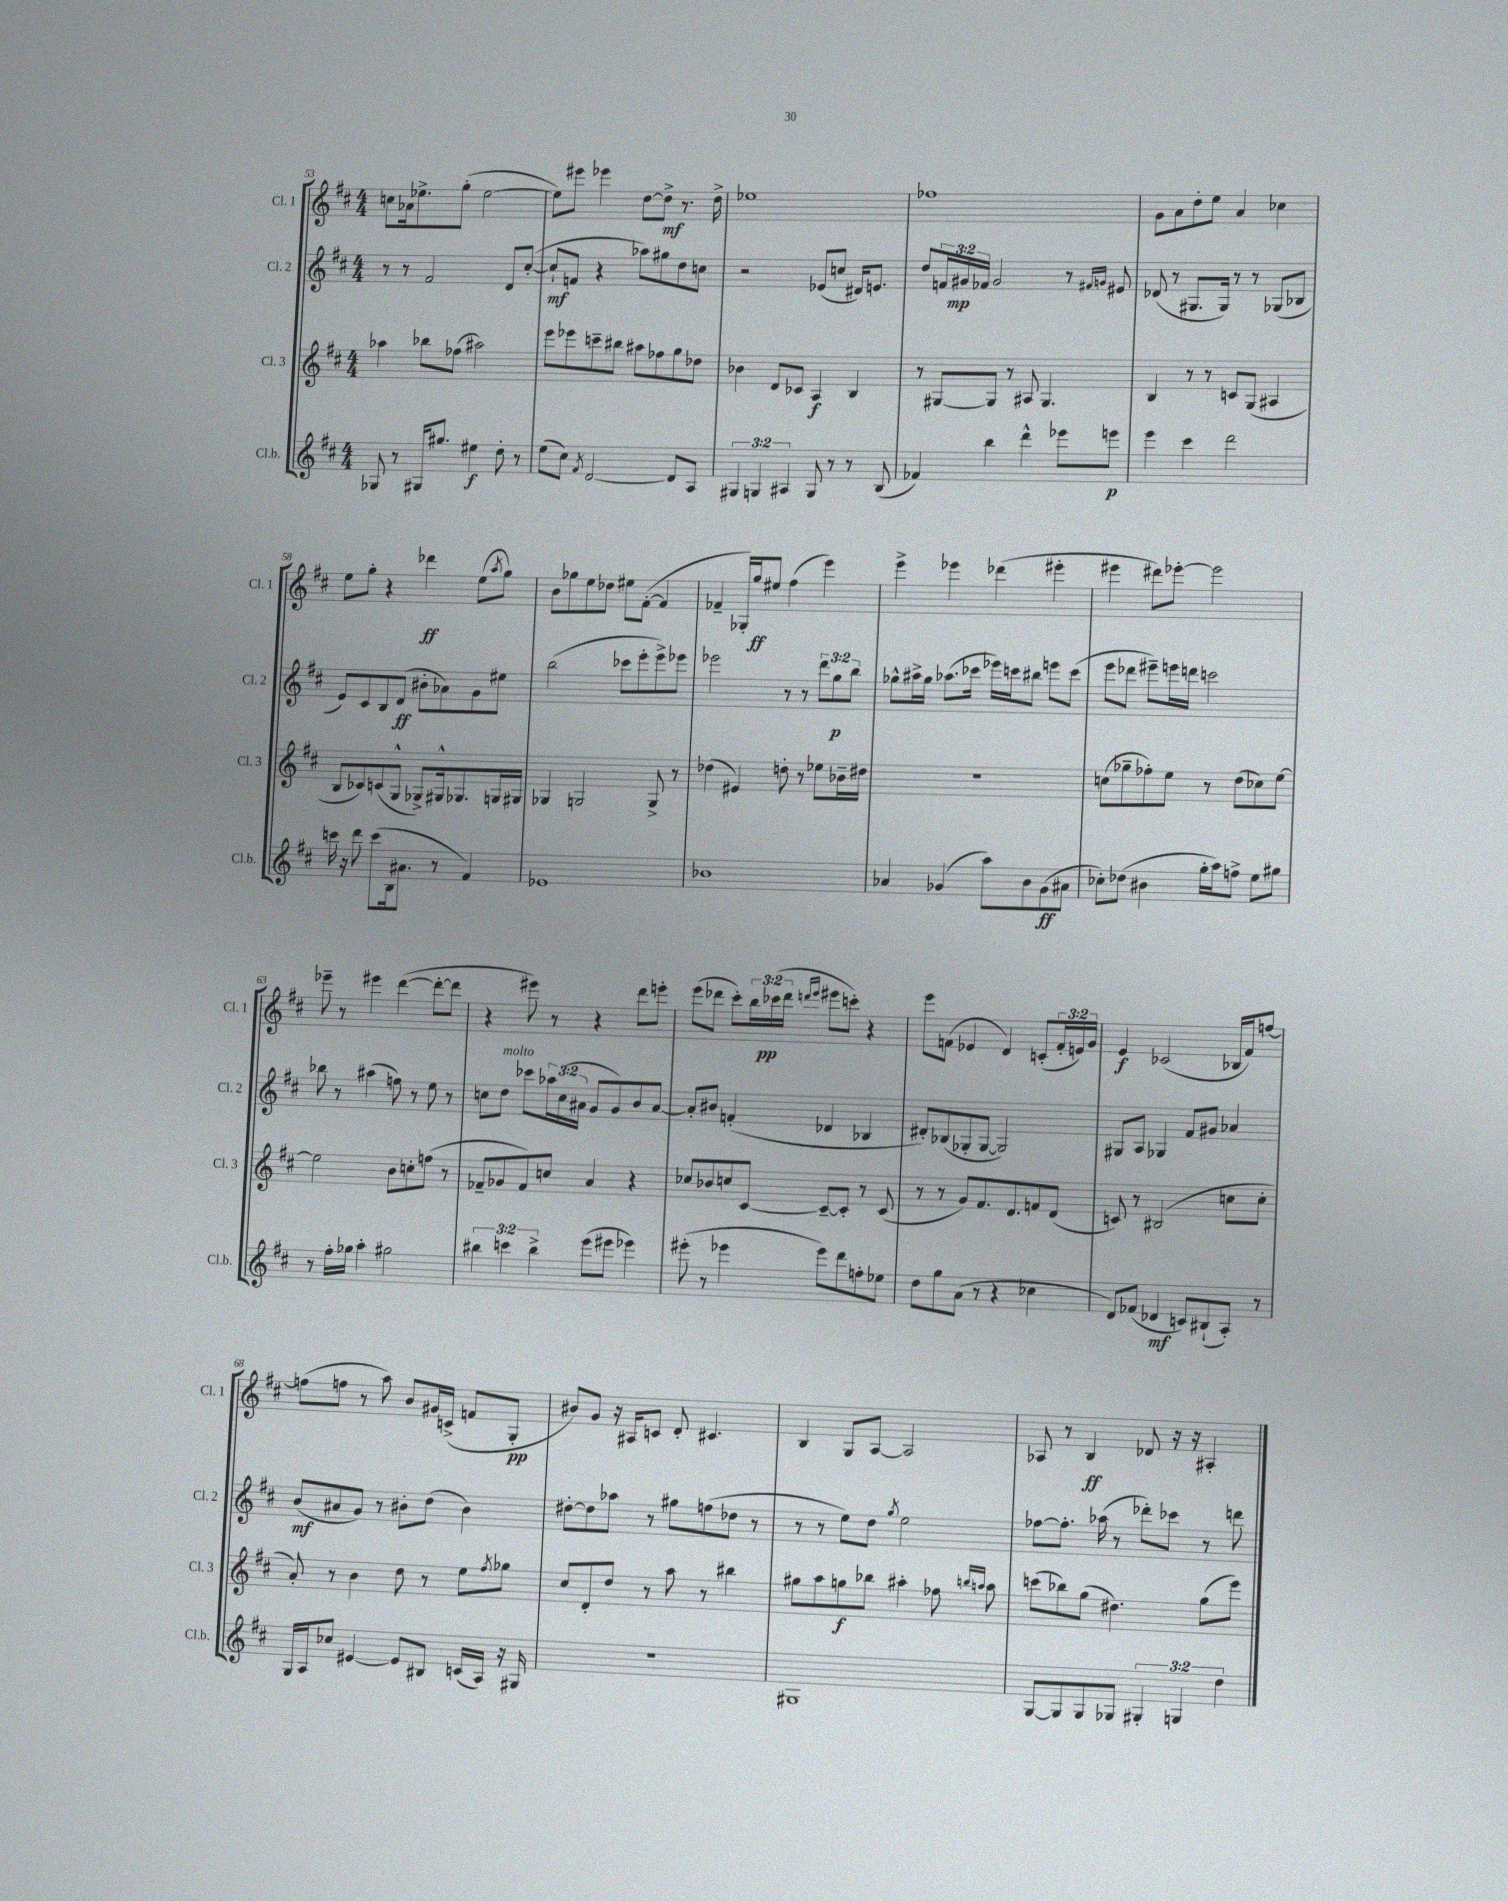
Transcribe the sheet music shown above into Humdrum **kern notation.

**kern	**kern	**kern	**kern
*staff4	*staff3	*staff2	*staff1
*clefG2	*clefG2	*clefG2	*clefG2
*k[f#c#]	*k[f#c#]	*k[f#c#]	*k[f#c#]
*M4/4	*M4/4	*M4/4	*M4/4
8G-	4aa-	8r	8cc
8r	.	8r	16a-
.	.	.	8.ee-^
16G#	8bb-	2f#	.
8.gg#	.	.	.
.	(8ff-	.	(8gg'
4ee#	2aa#)	.	[2ee-
8dd'	.	8d	.
8r	.	([8cc#'	.
=	=	=	=
(8ee	8eee	8cc#`]	8ee-])
8cc#)	8eee-	8f	8eee#
8qf#	.	.	.
[2d	8ccc~	4r	4eee-
.	8bb#	.	.
.	8aa#	8aa-)	[8dd
.	8ff-	8gg#	8dd^]
8d]	8gg	8dd	8.r
8A	8dd-	8cc	.
.	.	.	16dd^
=	=	=	=
6G#	4b-	2r	1ee-
6G	.	.	.
.	8d	.	.
6A#	.	.	.
.	8c-	.	.
8G	4A	(8e-	.
8r	.	8cc	.
8r	4B	16d#)	.
.	.	8.e	.
(8B	.	.	.
=	=	=	=
4f-)	8r	8dd	1ff-
.	[8G#	24f	.
.	.	24g#	.
.	.	24f-	.
4bb	8G#]	2g#	.
.	8r	.	.
4ddd^^	8A#	.	.
.	4.G#	.	.
8eee-	.	8r	.
.	.	16qqf#	.
.	.	16qqg	.
8eee	.	8e#	.
=	=	=	=
4eee	4B	(8d-	8g
.	.	8r	8a
4ccc#	8r	8.G#	8dd'
.	8r	.	8ee
.	.	16G#)	.
2ddd	8c	8r	4a
.	(8G	8r	.
.	4A#	(8G-	4cc-
.	.	8B-	.
=	=	=	=
16ccc	8B	8e)	8ee
16r	.	.	.
8ddd	8c-)	8c#	8gg'
(8ccc	(8c	8B	4r
16B	8G^^	(8d	.
8.a#	.	.	.
.	8G-^)	8b#'	4ddd-
8r	16G#^^	8a-)	.
.	8.G-	.	.
4f#)	.	8g	(8ee
.	.	.	8qaa
.	16G	8ee#	8gg)
.	16G#	.	.
=	=	=	=
1e-	4G-	(2bb	8b
.	.	.	8gg-
.	2G	.	8ee
.	.	.	8dd-
.	.	8ccc-	8ee#
.	.	8eee'	([8f#'
.	8G^	8eee^)	4f#]
.	8r	8eee-	.
=	=	=	=
1b-	(4dd-	2eee-	4f-~
.	4e#)	.	16G-')
.	.	.	16gg
.	.	.	8ee#
.	8dd'	8r	(4ff#
.	8r	8r	.
.	8ee-	12ddd	4eee)
.	.	12gg	.
.	16b-~	.	.
.	.	12bb	.
.	16dd#	.	.
=	=	=	=
4a-	1r	8gg-^^	4eee^
.	.	16aa#^	.
.	.	16gg-	.
(4g-	.	(8.aa-	4eee-
.	.	16ccc-	.
8aa)	.	16eee-)	(4ddd-
.	.	16ccc	.
8b	.	8bb#	.
(8g-	.	8eee	4eee#'
8a#	.	(8ccc	.
=	=	=	=
8cc-')	(8cc	8eee	4eee#
(8dd-	8gg-~	8ddd-	.
4b#	8ff-')	8eee#~)	8ddd#)
.	8ee	16eee	[8eee-'
.	.	16ddd	.
16gg'	8r	2ccc	2eee-]
16aa)	.	.	.
8ff^	(8dd	.	.
8ee	8cc-)	.	.
8gg#	[8ee	.	.
=	=	=	=
8r	2ee]	8bb-	8eee-~
16ff#'	.	8r	8r
16gg-	.	.	.
4aa'	.	(4aa#	4eee#
2gg#	8b	8ff)	([4ddd
.	8cc'	8r	.
.	(8ff	8ee	8ddd'_
.	8r	8r	8ddd]
=	=	=	=
6bb#	8f-~	8cc	4r
.	8g-	8dd	.
6ccc	.	.	.
.	8f-)	8ccc-	8eee#)
6bb#^	.	.	.
.	8cc	24aa-	8r
.	.	(24cc	.
.	.	24a#	.
(8eee	4a	8g	4r
8eee#	.	8g)	.
4eee-)	4r	8b	8ddd
.	.	[8a#	8eee'
=	=	=	=
(8eee#'	8cc-	8a#']	(8eee
8r	8b-	8b#	8ddd-
4eee-	8cc	(4f'	8ccc#')
.	[8c#	.	24bb
.	.	.	(24ccc-
.	.	.	24ddd-
.	.	.	16qqddd
.	.	.	16qqeee
8eee-)	8c#~_	4d-	8eee#
8ddd	8c#']	.	8ccc')
8ff'	8r	4B-	4r
8ee-	(8c#	.	.
=	=	=	=
8dd	8r	8d#')	8eee
8gg	8r	(8B-	(8f
(8a	8g)	8G-'	4e-
8r	8.f#	[8G-	.
4r	.	2G-])	4d)
.	8.d	.	.
4cc-	8f	.	(8c'
.	(8d	.	24f'
.	.	.	24e)
.	.	.	24g
=	=	=	=
8d)	8c)	8G#	4e
(8f-	8r	8A	.
4d-	(2B#	4G-	(2c-
8c)	.	8f#	.
(8B#`	.	8g#	.
8A')	8cc	4a-	16B-
.	.	.	16f#)
8r	8cc'	.	[8ff
=	=	=	=
16G	8a')	(8b	(8ff]
16A	.	.	.
8cc-	8r	8a#	8ff
[4e#	4b	8g)	8r
.	.	8r	8aa)
8e#]	8dd	8b#'	8b
8B#	8r	(8dd	16g#
.	.	.	(16c^
(16c	8ee	4b#)	8f
16A)	.	.	.
.	8qff#	.	.
16r	8gg-	.	8G'
16G#	.	.	.
=	=	=	=
1r	8cc#	[8dd#'	8b#)
.	8d'	8dd#]	8g
.	8dd	8aa-	16r
.	.	.	16A#
.	8r	8r	8c
.	8aa	8gg#	8d'
.	8r	(8ff	4.c#
.	4bb#	8dd-	.
.	.	8r	.
=	=	=	=
1G#	8gg#	8r	4B
.	8aa	8r	.
.	8gg	8ee)	8G
.	8bb-	8dd	[8A
.	.	8qgg	.
.	4aa#'	2ee	2A]
.	8ff-	.	.
.	16qqbb	.	.
.	16qqaa	.	.
.	8aa	.	.
=	=	=	=
[8G	(8ccc	[8ff-	8A-
8G]	8bb-)	8.ff-']	8r
8G	(8gg	.	4B
.	.	(16aa-	.
8G-	4.dd#)	8r	.
6G#'	.	8ddd-')	8d-
.	.	8ccc-	16r
6G	.	.	.
.	.	.	16r
.	(8gg	8r	4A#'
6dd	.	.	.
.	8eee)	8ddd	.
==	==	==	==
*-	*-	*-	*-
